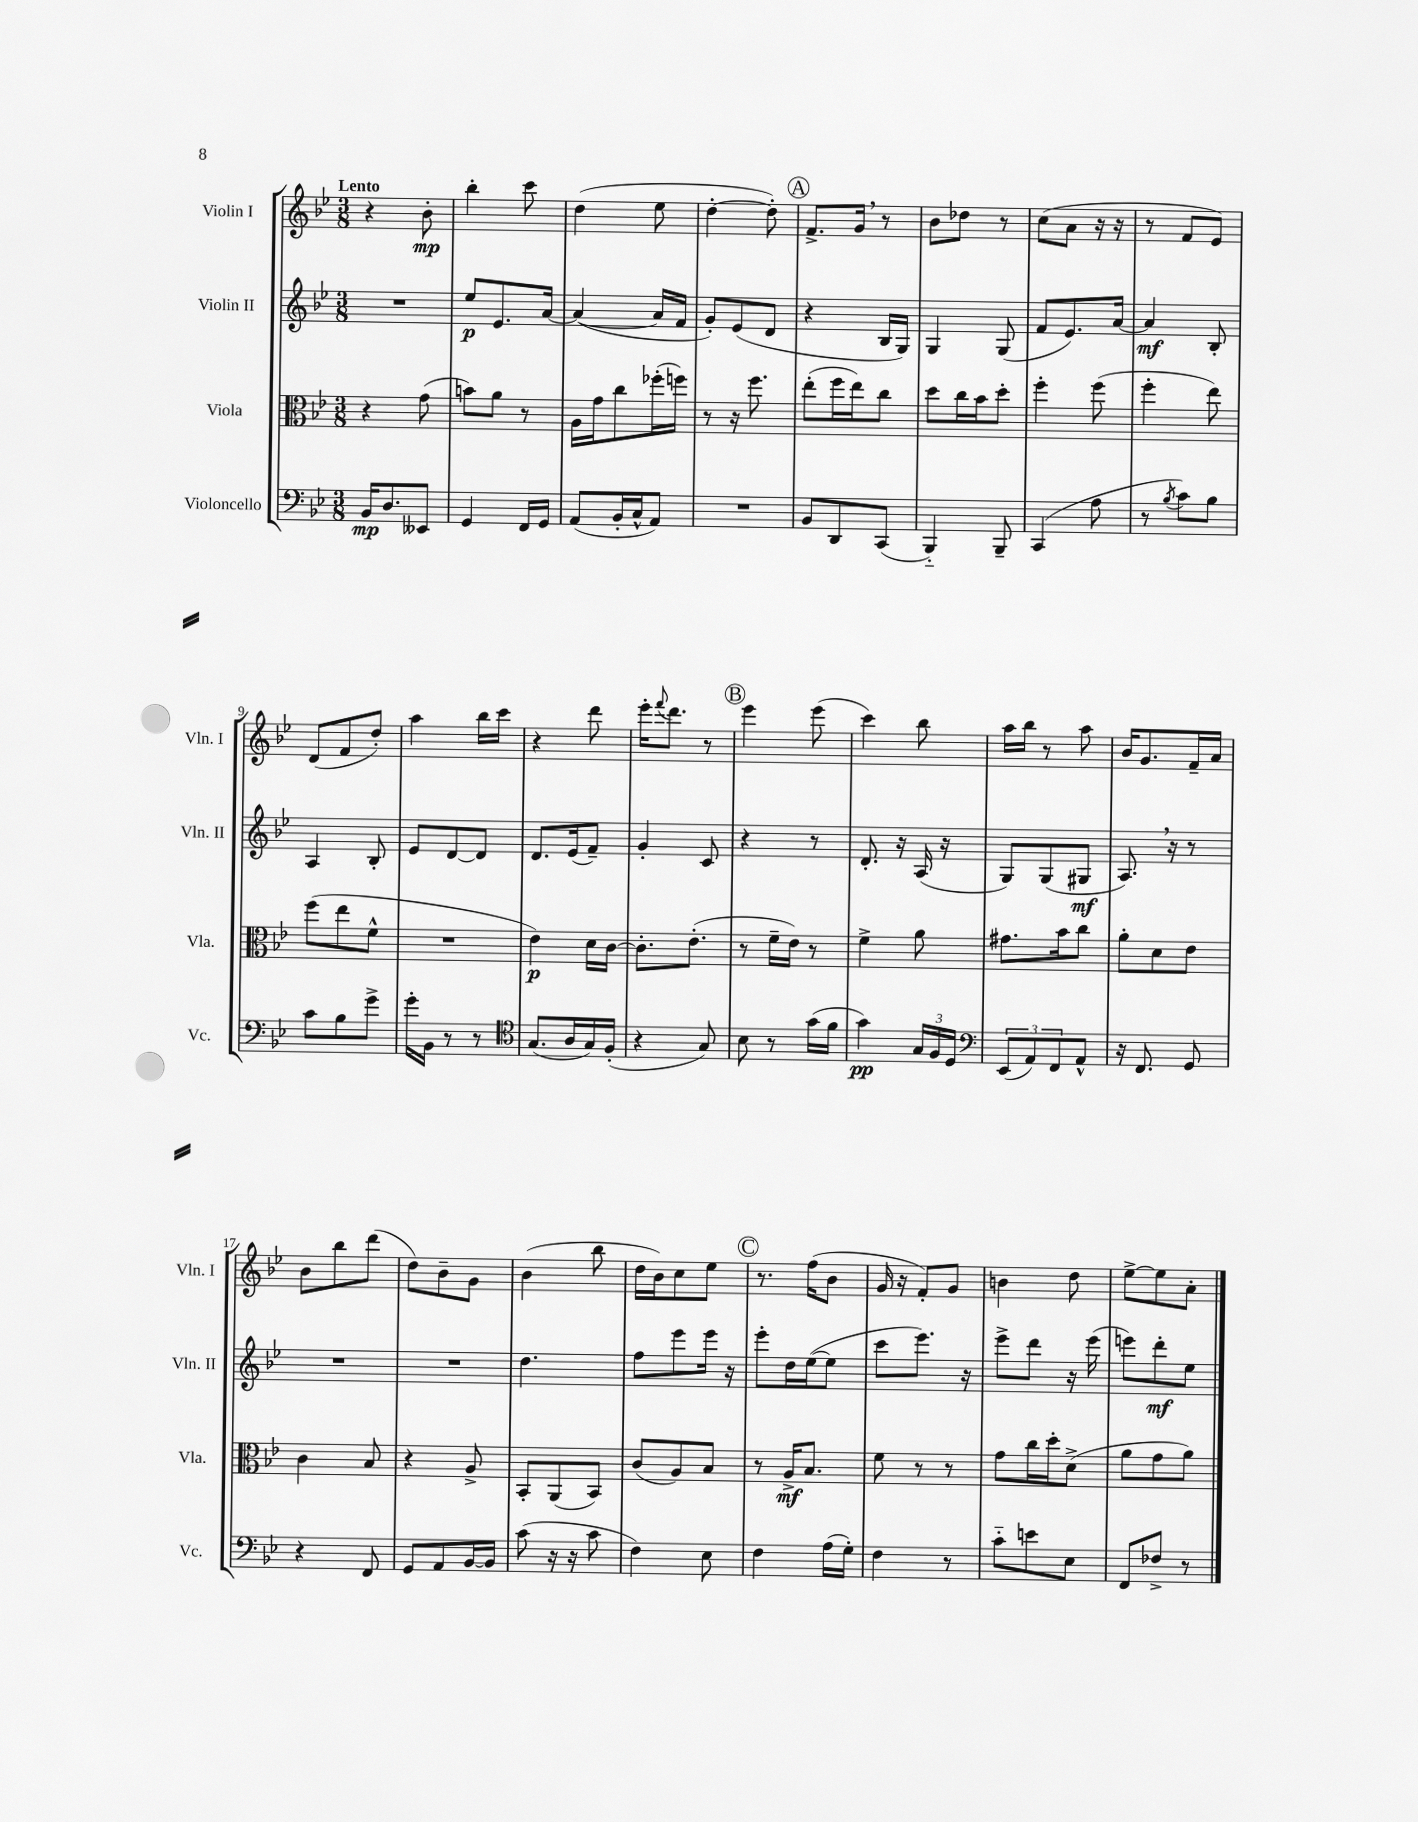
<<
\new StaffGroup <<
\new Staff = "s0" \with { instrumentName = "Violin I" shortInstrumentName = "Vln. I" } {
    \clef treble \key bes \major \numericTimeSignature \time 3/8 \tempo "Lento"
    r4 bes'8-.\mp |
    bes''4-. c'''8 |
    d''4( ees''8 |
    d''4~-. d''8-.) |
    \mark \markup { \circle "A" } f'8.-> g'16 \breathe r8 |
    bes'8 des''8 r8 |
    c''8( a'8 r16 r16 |
    r8 f'8 ees'8) |
    d'8( f'8 d''8-.) |
    a''4 bes''16 c'''16 |
    r4 d'''8 |
    ees'''16-. \appoggiatura { f'''8 } d'''8. r8 |
    \mark \markup { \circle "B" } ees'''4 ees'''8( |
    c'''4) bes''8 |
    a''16 bes''16 r8 a''8 |
    bes'16 g'8. f'16-- a'16 |
    bes'8 bes''8 d'''8( |
    d''8) bes'8-- g'8 |
    bes'4( bes''8 |
    d''16 bes'16) c''8 ees''8 |
    \mark \markup { \circle "C" } r8. f''16( bes'8 |
    g'16 r16 f'8-.) g'8 |
    b'4 d''8 |
    ees''8~-> ees''8 a'8-. \bar "|." |
}
\new Staff = "s1" \with { instrumentName = "Violin II" shortInstrumentName = "Vln. II" } {
    \clef treble \key bes \major \numericTimeSignature \time 3/8
    R4. |
    ees''8\p ees'8. a'16~ |
    a'4~( a'16 f'16 |
    g'8-.) ees'8( d'8 |
    \mark \markup { \circle "A" } r4 bes16 g16) |
    g4 g8( |
    f'8 ees'8.) a'16~ |
    a'4\mf bes8-. |
    a4 bes8-. |
    ees'8 d'8~ d'8 |
    d'8. ees'16( f'8--) |
    g'4-. c'8 |
    \mark \markup { \circle "B" } r4 r8 |
    d'8.-. r16 a16( r16 |
    g8) g8( gis8\mf |
    a8.) \breathe r16 r8 |
    R4. |
    R4. |
    d''4. |
    f''8 ees'''8 ees'''16 r16 |
    \mark \markup { \circle "C" } ees'''8-. d''16 ees''16~( ees''8 |
    c'''8 ees'''8.) r16 |
    ees'''8-> d'''8 r16 ees'''16( |
    e'''8) d'''8-.\mf ees''8 \bar "|." |
}
\new Staff = "s2" \with { instrumentName = "Viola" shortInstrumentName = "Vla." } {
    \clef alto \key bes \major \numericTimeSignature \time 3/8
    r4 g'8( |
    b'8) a'8 r8 |
    a16 g'16 c''8 fes''16-.( f''16) |
    r8 r16 f''8. |
    \mark \markup { \circle "A" } ees''8-.( f''16 ees''16) c''8 |
    d''8 c''16 bes'16 d''8-. |
    f''4-. f''8( |
    f''4-. ees''8) |
    f''8( ees''8 f'8-^ |
    R4. |
    ees'4\p) d'16 c'16~ |
    c'8.-. ees'8.-.( |
    \mark \markup { \circle "B" } r8 f'16-- ees'16) r8 |
    f'4-> a'8 |
    gis'8. bes'16 c''8 |
    a'8-. d'8 ees'8 |
    c'4 bes8 |
    r4 a8-> |
    bes,8-. a,8( bes,8) |
    c'8( a8) bes8 |
    \mark \markup { \circle "C" } r8 a16->\mf bes8. |
    f'8 r8 r8 |
    g'8 c''16 d''16-. d'8->( |
    a'8 g'8 a'8) \bar "|." |
}
\new Staff = "s3" \with { instrumentName = "Violoncello" shortInstrumentName = "Vc." } {
    \clef bass \key bes \major \numericTimeSignature \time 3/8
    bes,16\mp d8. eeses,8 |
    g,4 f,16 g,16 |
    a,8( bes,16-. c16-^ a,8) |
    R4. |
    \mark \markup { \circle "A" } bes,8 d,8 c,8( |
    bes,,4-_) bes,,8-- |
    c,4( a8 |
    r8 \acciaccatura { bes8 } c'8) bes8 |
    c'8 bes8 g'8-> |
    g'16-. bes,16 r8 r8 |
    \clef tenor g8.( a16 g16) f16-.( |
    r4 g8) |
    \mark \markup { \circle "B" } bes8 r8 g'16( f'16 |
    g'4\pp) \tuplet 3/2 { g16 f16 d16 } |
    \clef bass \tuplet 3/2 { ees,8( a,8) f,8 } a,8-^ |
    r16 f,8. g,8 |
    r4 f,8 |
    g,8 a,8 bes,16~ bes,16 |
    c'8( r16 r16 c'8 |
    f4) ees8 |
    \mark \markup { \circle "C" } f4 a16( g16-.) |
    f4 r8 |
    c'8-_ e'8 ees8 |
    f,8 fes8-> r8 \bar "|." |
}
>>
>>
